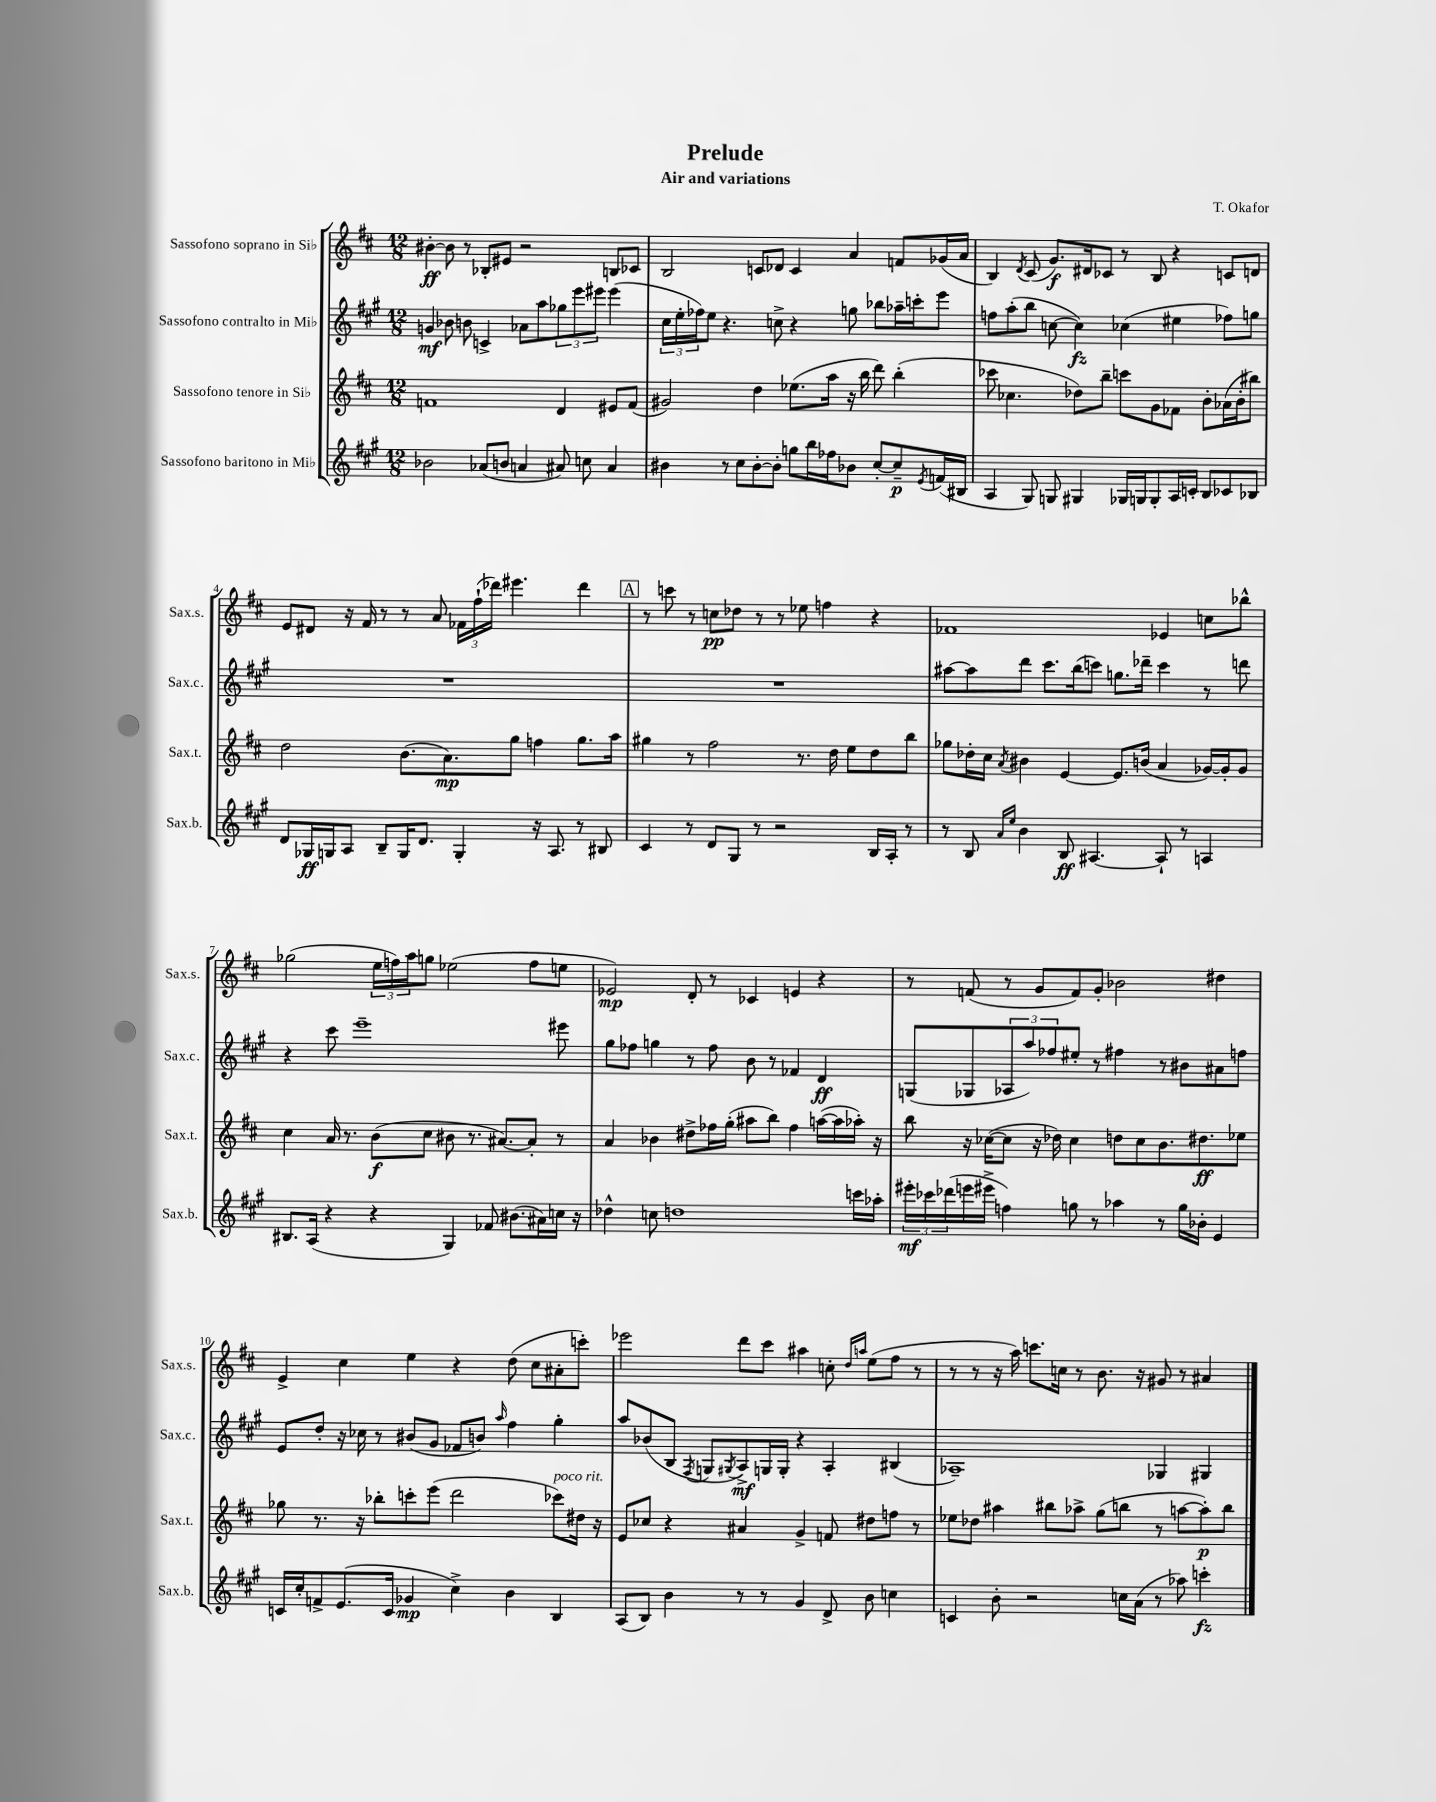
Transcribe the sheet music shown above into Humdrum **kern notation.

**kern	**kern	**kern	**kern
*staff4	*staff3	*staff2	*staff1
*clefG2	*clefG2	*clefG2	*clefG2
*k[f#c#g#]	*k[f#c#]	*k[f#c#g#]	*k[f#c#]
*M12/8	*M12/8	*M12/8	*M12/8
2b-	1f	4g	[4b#'
.	.	8b-	8b#]
.	.	8b	8r
(8a-	.	4c^	8B-'
8b	.	.	8e#
4a	.	8a-	2r
.	.	8aa	.
8a#)	4d	12gg-	.
.	.	12eee	.
8cc	.	.	.
.	.	12eee#	.
4a#	8e#	(4eee#	8B
.	(8f	.	8c-
=	=	=	=
4b#	2g#)	24cc#	2B
.	.	24ee'	.
.	.	24ff-)	.
.	.	8ee	.
8r	.	4.r	.
8cc#	.	.	.
[8b#'	4dd	.	8c
8b#']	.	8cc^	8d-
8gg	(8.ee-	4r	4c
16bb	.	.	.
16ff-	16aa	.	.
8b-	16r	8gg	4a
.	16bb	.	.
[8cc#'	8ddd)	8bb-	.
8cc#~]	(4bb'	16aa-~	8f
.	.	16ccc'	.
8qe	.	.	.
(16f	.	8eee	(16g-
16B#	.	.	16a
=	=	=	=
4A	8ccc-	8ff	4B)
.	4.cc-	(8aa'	.
.	.	.	8qd
8G#)	.	8bb	(8c#
8G	.	[8cc	8.g)
4G#	8dd-)	4cc])	.
.	.	.	16d#
.	8bb~	.	8c-
16G-	8ccc	(4cc-	8r
16G	.	.	.
8G'	8g	.	8B
16A	8f-	4ee#	4r
16c'	.	.	.
8B	8b'	.	.
8c-	(16a-	8ff-)	8c
.	16b'	.	.
8B-	8bb#)	8gg	8d
=	=	=	=
8d	2dd	1.r	8e
16G-	.	.	8d#
16G	.	.	.
8A	.	.	16r
.	.	.	16f#
8B~	.	.	8r
16G	(8.b	.	8r
8.d	.	.	.
.	.	.	8a
.	8.a)	.	.
4G'	.	.	24f-
.	.	.	(24ff#`
.	.	.	24ddd-)
.	8gg	.	4.eee#
16r	4ff	.	.
8.A	.	.	.
8r	8.gg	.	4ddd-
8B#	.	.	.
.	16aa	.	.
=	=	=	=
4c#	4gg#	1.r	8r
.	.	.	8ccc
8r	8r	.	8r
8d	2ff#	.	8cc
8G#	.	.	8dd-
8r	.	.	8r
2r	.	.	8r
.	8.r	.	8ee-
.	.	.	4ff
.	16dd	.	.
.	8ee	.	.
16B	8dd	.	4r
16A'	.	.	.
8r	8bb	.	.
=	=	=	=
8r	8gg-	[8aa#	1f-
8B	16dd-'	8aa#]	.
.	16cc#	.	.
16qqa	.	.	.
16qqee	8qa	.	.
4b	4b#	8ddd	.
.	.	8.ccc#	.
8B	[4e	.	.
.	.	(16bb	.
[4.A#	.	8ccc)	.
.	8.e]	8.gg	.
.	(16b	16ddd-~	.
8A#`]	4a	4ccc	4e-
8r	.	.	.
4A	[16g-)	8r	8cc
.	16g-']	.	.
.	8g-	8ddd	8bb-^^
=	=	=	=
8.B#	4cc#	4r	(2gg-
(16A	.	.	.
4r	16a	8ccc#	.
.	8.r	.	.
.	.	1eee~	.
4r	(8b	.	24ee
.	.	.	24ff)
.	.	.	24aa
.	8cc#	.	8gg
4G#)	8b#	.	(2ee-
.	8.r	.	.
8f-	.	.	.
.	[8.a#)	.	.
(8.b#	.	.	.
.	8a#']	.	8ff
16a#)	.	.	.
16cc	8r	8eee#	8ee
16r	.	.	.
=	=	=	=
4dd-^^	4a	8gg#	2e-)
.	.	8ff-	.
8cc	4b-	4gg	.
1dd	.	.	.
.	8dd#^	8r	8d'
.	16ff-	8ff-	8r
.	(16gg'	.	.
.	8aa#	8b	4c-
.	8bb)	8r	.
.	4ff-	4f-	4e
.	([16aa	4d	4r
.	16aa]	.	.
16ccc	16aa-')	.	.
16aa-'	16r	.	.
=	=	=	=
24eee#'	8bb	(8G	8r
24ccc-	.	.	.
(24ddd-	.	.	.
16eee	16r	8G-	(8f
16eee#^	([16cc-	.	.
4ff)	8cc-]	12A-	8r
.	.	12aa)	.
.	16r	.	8g
.	.	12ff-	.
.	16dd-)	.	.
8gg	4cc-	8ee#'	8f)
8r	.	8r	8g'
4aa-	8dd	4ff#	2b-
.	8cc-	.	.
8r	8.b	8r	.
16gg	.	8b#	.
16b-'	8.dd#	.	.
4e	.	8a#	4dd#
.	8ee-	8ff	.
=	=	=	=
16c	8gg-	8e	4e^
16cc#'	.	.	.
8f^	8.r	8dd'	.
(8.e	.	16r	4cc#
.	16r	16cc-	.
.	8bb-'	8r	.
16c	.	.	.
4g-	8ccc'	(8b#	4ee
.	(8eee	8g#	.
4cc#^)	2ddd	8f-	4r
.	.	8b)	.
.	.	16qqaa	.
4b	.	4ff#	(8dd
.	.	.	8cc#
4B	8ccc-)	4gg#'	8a#'
.	16dd#	.	8ccc')
.	16r	.	.
=	=	=	=
(8A	8e	8aa	2eee-
8B)	8cc-	(8b-	.
4b	4r	8B	.
.	.	8qF#	.
.	.	8G	.
.	.	8qG#	.
8r	4a#	8A^)	8ddd
8r	.	16G	8ccc#
.	.	16G'	.
4g#	4g^	4r	4aa#
8d^	8f	4A'	8cc'
.	.	.	16qqdd
.	.	.	16qqaa
8b	8dd#	.	(8ee
4cc	8ff	(4B#	8ff#
.	8r	.	8r
=	=	=	=
4c	8ee-	1A-~)	8r
.	8dd-	.	8r
8b'	4aa#	.	16r
.	.	.	16aa)
2r	.	.	8.ccc
.	8bb#	.	.
.	.	.	16cc
.	8aa-^	.	8r
.	(8gg	.	8.b
16cc	8bb	.	.
(16a	.	.	16r
8r	8r	4G-	8g#
8aa-)	[8aa	.	8r
4ccc'	8aa'])	4G#	4a#
.	8bb	.	.
==	==	==	==
*-	*-	*-	*-
